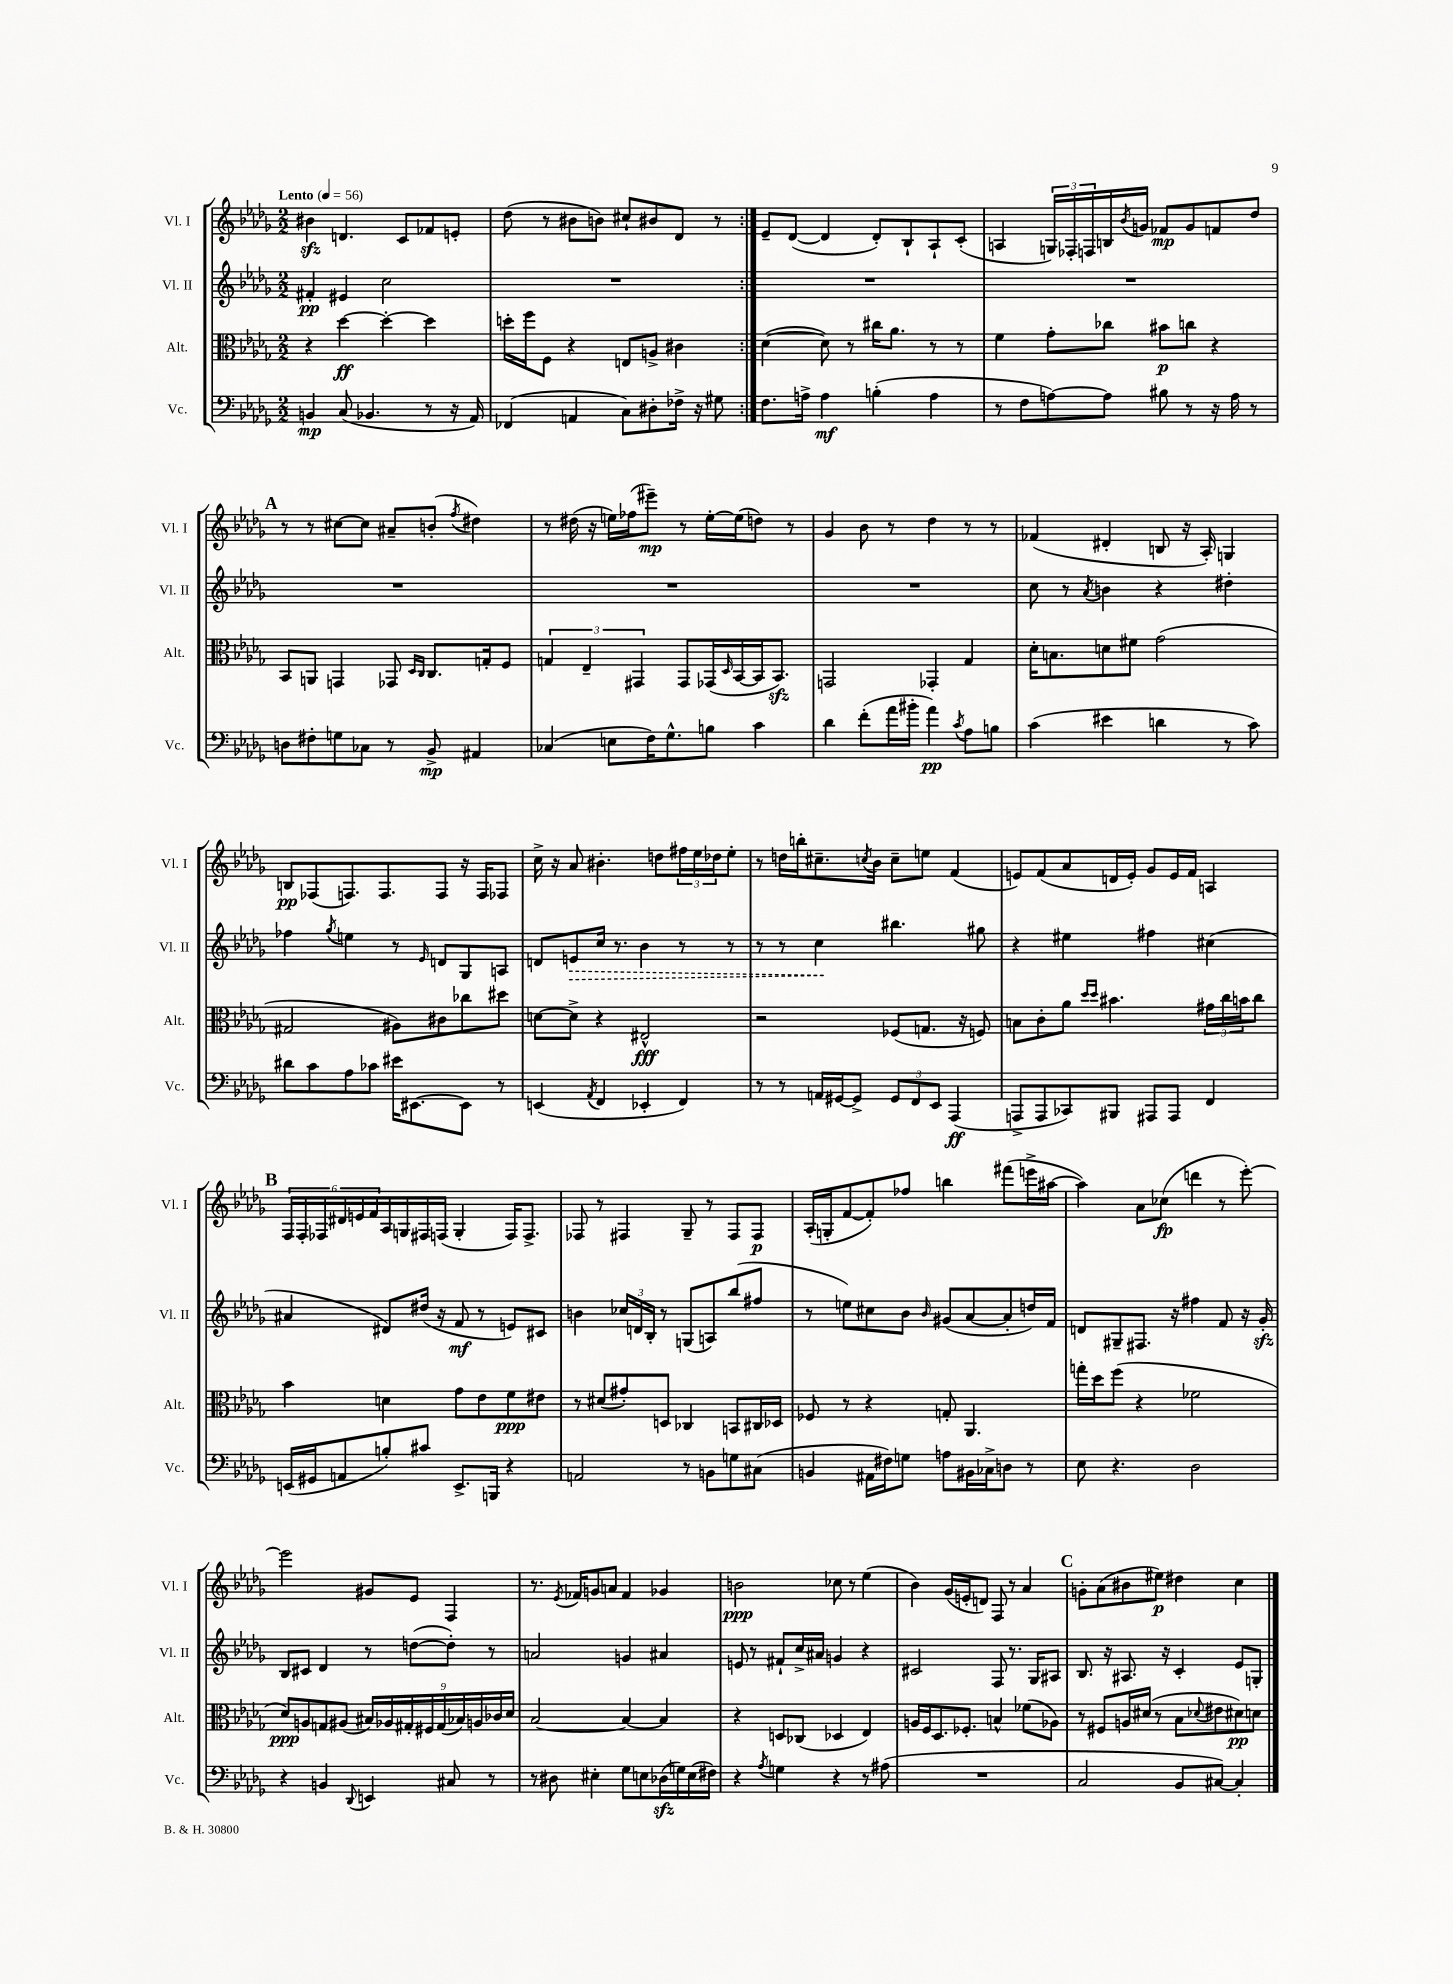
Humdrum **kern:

**kern	**kern	**kern	**kern
*staff4	*staff3	*staff2	*staff1
*clefF4	*clefC3	*clefG2	*clefG2
*k[b-e-a-d-g-]	*k[b-e-a-d-g-]	*k[b-e-a-d-g-]	*k[b-e-a-d-g-]
*M2/2	*M2/2	*M2/2	*M2/2
*MM56	*MM56	*MM56	*MM56
4BB/	4r	4f#'/	4b#\
(8C/	[4dd-\	4e#/	4.d/
4.BB-/	.	.	.
.	4dd-'\_	2cc\	.
.	.	.	8c/L
8r	4dd-\]	.	8f-/
16r	.	.	8e'/J
16AA-/)	.	.	.
=	=	=	=
(4FF-/	16dd'\LL	1r	(8dd-\
.	16ff\J	.	.
.	8F\J	.	8r
4AA/	4r	.	8b#\L
.	.	.	8b\J)
8C\L)	8E/L	.	8cc#`/L
8D#'\	8A^/J	.	8b#/
16F-^\Jk	4c#\	.	8d-/J
16r	.	.	.
8G#\	.	.	8r
=:|!	=:|!	=:|!	=:|!
8.F\L	([4d-\	1r	8e-~/L
.	.	.	([8d-/J
16A^\Jk	.	.	.
4A\	8d-\])	.	4d-/]
.	8r	.	.
(4B'\	16cc#\LK	.	8d-'/L)
.	8.a-\J	.	.
.	.	.	8B-`/
4A\	8r	.	8A-`/
.	8r	.	(8c'/J
=	=	=	=
8r	4f\	1r	4A/
8F\L	.	.	.
[8A\)	8g-'\L	.	24G/LL)
.	.	.	24F-'/
.	.	.	24F/
8A\]J	8cc-\J	.	16B/
.	.	.	8qb-/
.	.	.	16g/JJ
8B#\	8b#\L	.	8f-/L
8r	8cc\J	.	8g/
16r	4r	.	8f/
16A\	.	.	.
8r	.	.	8dd-/J
=	=	=	=
8D\L	8BB-/L	1r	8r
8F#'\	8AA/J	.	8r
8G\	4GG/	.	[8cc#\L
8C-\J	.	.	8cc#\]J
8r	8GG-/	.	8a#~/L
.	16qqD-/LL	.	.
.	16qqC/JJ	.	.
8BB-^/	8.C/L	.	(8b'/J
.	.	.	8qff/
4AA#/	.	.	4dd#\)
.	16G'/k	.	.
.	8F/J	.	.
=	=	=	=
(4C-/	6G/	1r	8r
.	.	.	(16dd#\
.	6E-~/	.	.
.	.	.	16r
8E\L	.	.	16ee\LL)
.	.	.	(16ff-\J
.	6GG#/	.	.
16F\K)	.	.	8eee#~\J)
8.G-^^\	.	.	.
.	8GG#/L	.	8r
8B\J	(16GG-/L	.	[16ee'\LL
.	16qqD-/	.	.
.	[16BB-/	.	(16ee\]J
4c\	16BB-/]J	.	8dd\J)
.	8.BB-/J)	.	.
.	.	.	8r
=	=	=	=
4d-\	2GG/	1r	4g-/
(8f'\L	.	.	8b-\
16a-\L	.	.	8r
16b#'\JJ	.	.	.
4a-\)	4GG-'/	.	4dd-\
8qc/	.	.	.
8A-\L	4G-/	.	8r
8B\J	.	.	8r
=	=	=	=
(4c\	16d-'\LK	8cc\	(4f-/
.	8.B\	.	.
.	.	8r	.
.	.	8qa-/	.
4e#\	8d\	4b\	4d#'/
.	8f#\J	.	.
4d\	(2g-\	4r	8B/
.	.	.	16r
.	.	.	16A-'/)
8r	.	4dd#'\	4G/
8c\)	.	.	.
=	=	=	=
8d#\L	2G#/	4ff-\	8B/L
8c\	.	.	(8F-/
.	.	8qgg-/	.
8A-\	.	4ee\	8.F/)
8c-\J	.	.	.
.	.	.	8.F/
16e#\LK	8A#\L)	8r	.
[8.EE#\	.	.	.
.	.	16qqe-/	.
.	8c#\	8d/L	8F/J
8EE#\]J	8cc-\	8G-/	16r
.	.	.	16F/LK
8r	8dd#\J	8A/J	8F-/J
=	=	=	=
(4EE/	[8d\L	8d/L	16cc^\
.	.	.	16r
.	8d^\]J	8e/	8a-/
8qAA-/	.	.	.
4FF/	4r	16cc/Jk	4.b#'\
.	.	8.r	.
4EE-'/	2E#^^/	4b-\	.
.	.	.	8dd\L
4FF/)	.	8r	24ff#\L
.	.	.	24ee-\
.	.	.	24dd-\J
.	.	8r	8ee-'\J
=	=	=	=
8r	2r	8r	8r
8r	.	8r	16dd\LL
.	.	.	16bb'\J
16AA/LL	.	4cc\	8.cc#~\
[16GG#/J	.	.	.
8GG#^/]J	.	.	.
.	.	.	8qcc/
.	.	.	16b-\Jk
12GG#/L	(8F-/L	4.bb#\	8cc~\L
12FF/	.	.	.
.	8.G/J	.	8ee\J
12EE-/J	.	.	.
(4AAA-/	.	.	(4f/
.	16r	.	.
.	8F/)	8gg#\	.
=	=	=	=
8AAA^/L	8B\L	4r	8e/L)
8AAA/	8c'\	.	(8f/
8CC-/)	8a-\J	4ee#\	8a-/
.	16qqdd-/LL	.	.
.	16qqdd-/JJ	.	.
8BBB#/J	4.b#\	.	16d/L
.	.	.	16e'/JJ)
8AAA#/L	.	4ff#\	8g-/L
8AAA#/J	.	.	16e/L
.	.	.	16f/JJ
4FF/	24g#\LL	(4cc#\	4A/
.	24cc\	.	.
.	24b\J	.	.
.	8cc\J	.	.
=	=	=	=
(16EE/LL	4b-\	4a#/	24F/LL
.	.	.	24F'/
16GG#/J	.	.	.
.	.	.	24F-/
8AA/	.	.	24d#/
.	.	.	24e/
.	.	.	24f/
8B'/)	4d\	8d#/L)	16A-/
.	.	.	16G/
8c#/J	.	(16dd#/Jk	16F#/
.	.	16r	(16F/JJ
8.EE^/L	8g-\L	8f/	4G'/
.	8e-\	8r	.
16BBB/Jk	.	.	.
4r	8f\	8e/L)	16F/LK)
.	.	.	8.F^/J
.	8e#\J	8c#/J	.
=	=	=	=
2AA/	8r	4b\	8F-/
.	(8d#/L	.	8r
.	8g#'/)	24cc-/LL	4F#/
.	.	24d/	.
.	.	24B-'/JJ	.
.	8D/J	8r	.
8r	4C-/	(8G/L	8G-~/
8BB\L	.	8A/)	8r
8G\	8BB/L	(8bb-/	8F#/L
(8C#\J	16C#/L	8ff#/J	8F#/J
.	16D-/JJ	.	.
=	=	=	=
4BB/	8F-/	8r	(16A-'/LL
.	.	.	16G'/J
.	8r	8ee\L)	[8f/
16AA#\LL	4r	8cc#\	8f'/])
16F#\J)	.	.	.
8G\J	.	8b-\J	8ff-/J
.	.	16qqb-/	.
8A\L	8G'/	(8g#/L	4bb\
16BB#\L	4.AA-/	[8a-/	.
16C-^\J	.	.	.
8D\J	.	8a-'/]	(8fff#\L
8r	.	16dd/L)	16eee^\L
.	.	16f/JJ	[16aa#\JJ
=	=	=	=
8E-\	16gg'\LL	8d/L	4aa#\])
.	16dd-\J	.	.
4.r	(8ff\J	8G#~/	.
.	4r	8.F#/J	8a-\L
.	.	.	(8cc-\J
.	.	16r	.
2D-\	2f-\	4ff#\	4ddd\
.	.	8f/	8r
.	.	16r	[8eee-'\)
.	.	16g-'/	.
=	=	=	=
4r	8d-/L)	8B-/L	2eee-\]
.	8A/	8c#/J	.
4BB/	8G/	4d-/	.
.	(8A#/J	.	.
8qqDD-/	.	.	.
4EE/	18B#/LL)	8r	8g#/L
.	18A-/	.	.
.	18G#'/	.	.
.	.	([8dd\L	8e-/J
.	18F#/	.	.
.	(18G#/	.	.
8C#/	.	8dd'\]J)	4F/
.	18B-/)	.	.
.	18A/	.	.
8r	.	8r	.
.	18c-/	.	.
.	18d-/JJ	.	.
=	=	=	=
8r	[2B-/	2a/	8.r
8D#\	.	.	.
.	.	.	8qe-/
.	.	.	16f-/LK
4E#'\	.	.	8g/
.	.	.	8a/J
8G-\L	4B-/_	4g/	4f-/
8E\	.	.	.
(16D-\L	4B-/]	4a#/	4g-/
16G\)	.	.	.
(16E\	.	.	.
16F#\JJ)	.	.	.
=	=	=	=
4r	4r	8e/	2b\
.	.	8r	.
8qA-/	.	.	.
4G\	8D/L	8f#`/L	.
.	(8C-/J	16cc^/L	.
.	.	16a#/JJ	.
4r	4D-/	4g/	8cc-\
.	.	.	8r
8r	4E-/)	4r	(4ee-\
(8A#\	.	.	.
=	=	=	=
1r	16A/LL	2c#/	4b-\)
.	16F/J	.	.
.	8.D-/	.	.
.	.	.	(16g-/LL
.	8.F-'/J	.	16e'/J
.	.	.	8d/J)
.	4B^^/	8F/	8F/
.	.	8.r	8r
.	(8f-\L	.	4a-/
.	.	16G-/LK	.
.	8A-\J)	8A#/J	.
=	=	=	=
2C/	8r	8.B-/	8g'\L
.	8F#/L	.	(8a-\
.	.	16r	.
.	16A/L	8.A#/	8b#\
.	(16d#/JJ	.	.
.	8r	.	8ee#\J)
.	.	16r	.
8BB-/L	8B-\L	4c'/	4dd#\
.	8qqd-/	.	.
[8C#/J)	8e#\	.	.
4C#'/]	8d#\)	8e-/L	4cc\
.	8d\J	8G'/J	.
==	==	==	==
*-	*-	*-	*-
